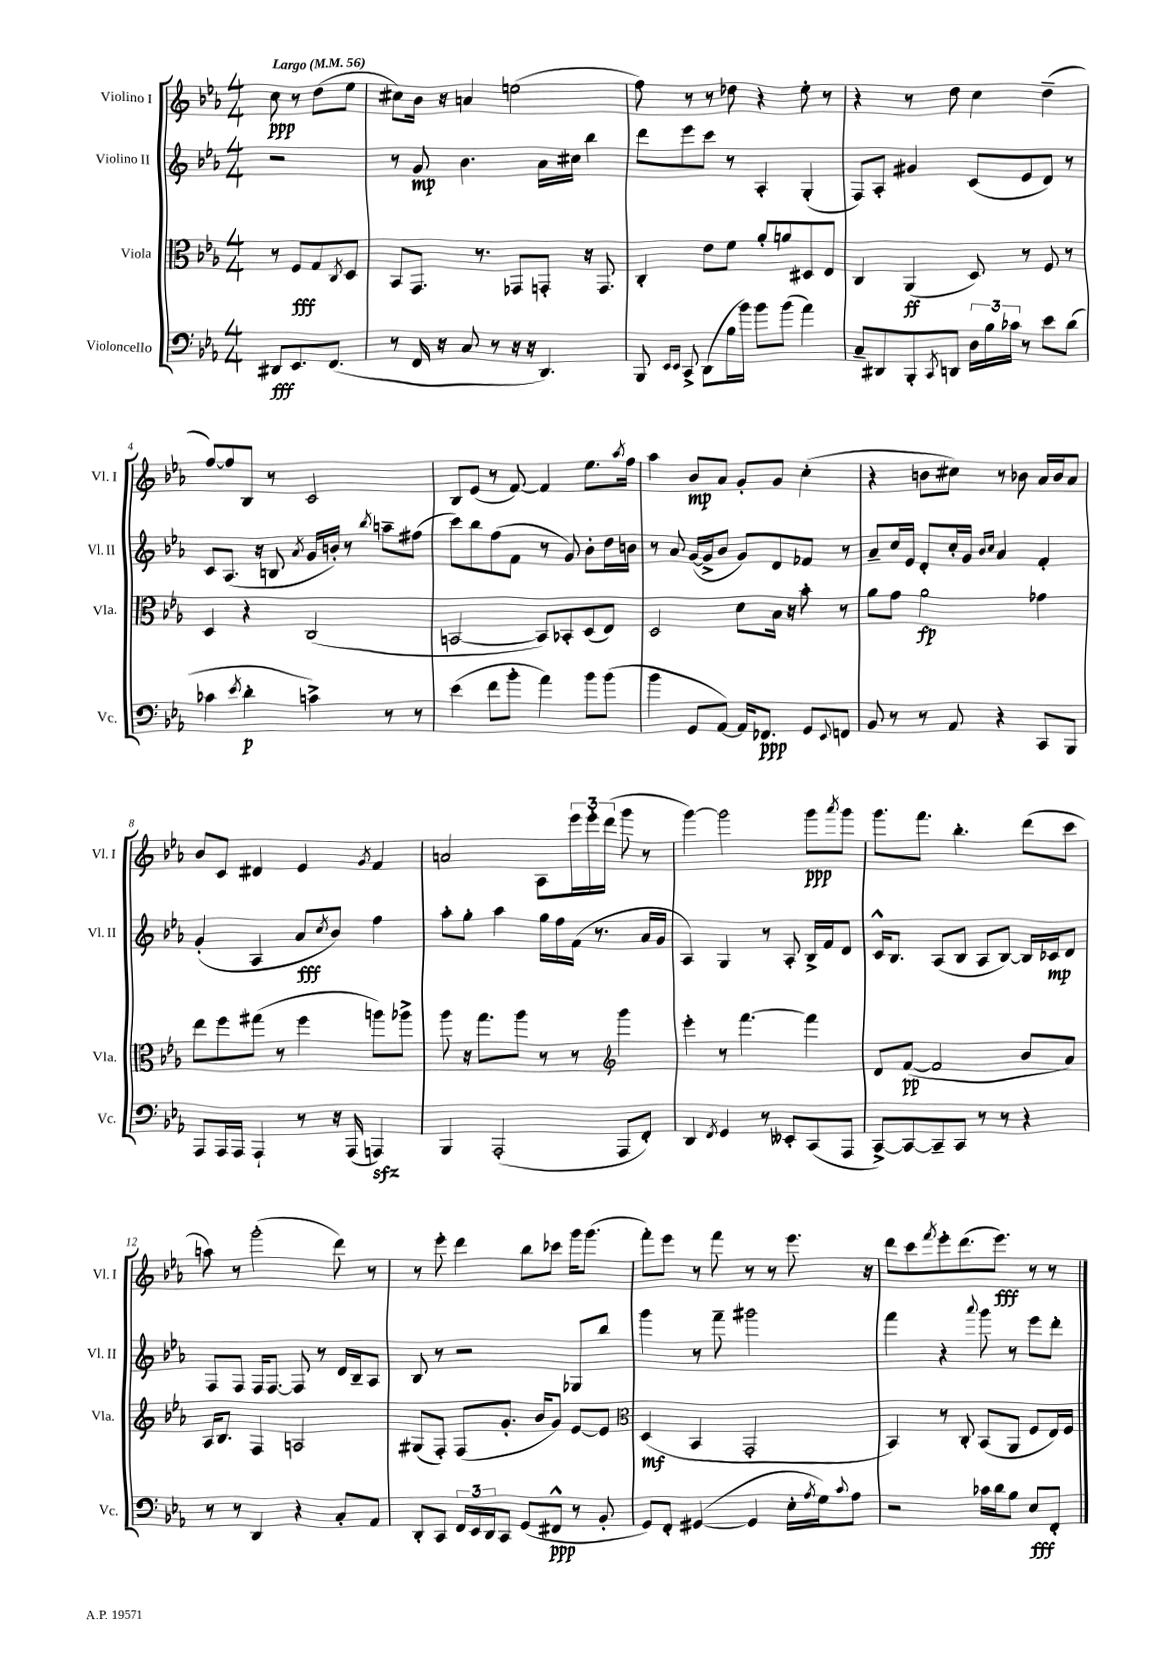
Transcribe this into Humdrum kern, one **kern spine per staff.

**kern	**kern	**kern	**kern
*staff4	*staff3	*staff2	*staff1
*clefF4	*clefC3	*clefG2	*clefG2
*k[b-e-a-]	*k[b-e-a-]	*k[b-e-a-]	*k[b-e-a-]
*M4/4	*M4/4	*M4/4	*M4/4
*MM56	*MM56	*MM56	*MM56
8DD#/L	8r	2r	8cc\
8.EE-/	8F/L	.	8r
.	8G/	.	(8dd\L
(8.FF/J	.	.	.
.	8qC/	.	.
.	8D/J	.	8ee-\J
=	=	=	=
8r	8BB-/L	8r	8cc#\L)
16FF/	8.GG/J	8g/	16b-\Jk
16r	.	.	16r
8C/	.	4.b-\	4a/
.	8.r	.	.
8r	.	.	.
16r	8GG-/L	.	(2ee\
16r	.	.	.
4.DD/)	8GG'/J	16a-\LL	.
.	.	16cc#\JJ	.
.	16r	4bb-\	.
.	8.GG/	.	.
=	=	=	=
8BBB-/	4C'/	8ddd\L	8ff\)
16qqEE-/LL	.	.	.
16qqEE-/JJ	.	.	.
8CC^/	.	8eee-\	8r
(8DD\L	8e-\L	8ccc\J	8r
16B-\L	8f\J	8r	8dd-\
16b-\JJ)	.	.	.
8b-\L	8a-'/L	4A-'/	4r
(8b-\J	8a/	.	.
4a-\)	8D#/	(4G'/	8ee-'\
.	8E-/J	.	8r
=	=	=	=
8C~/L	4C/	8F/L)	4r
8DD#/	.	8A-'/J	.
8BBB-'/	(4AA-/	4g#/	8r
8qCC/	.	.	.
8DD/J	.	.	8dd\
24D\LL	8D/)	(8c/L	4cc\
24B-\	.	.	.
24c-\JJ	.	.	.
8r	8r	8e-/	.
8e-\L	8F/	8d/J)	(4dd~\
(8d\J	8r	8r	.
=	=	=	=
4c-\	4D/	8c/L	[8ff/L)
.	.	(8.A-/J	8ff/]
8qe-/	.	.	.
4d'\	4r	.	8B-/J
.	.	16r	.
.	.	8B/	8r
.	.	8qa-/	.
4c^\)	(2C/	16g/LL	2c/
.	.	16b'/JJ)	.
.	.	8r	.
.	.	8qbb-/	.
8r	.	8aa~\L	.
8r	.	(8ff#\J	.
=	=	=	=
(4e-\	[2BB/	8ccc\L)	8B-/L
.	.	8bb-\	(8e-/J
8f\L	.	(8ff\	8r
8b-'\J	.	8f\J	[8f/)
4a-\)	8BB/]L)	8r	4f/]
.	8BB-'/	8g/)	.
8b-\L	(8D/	8b-'\L	8.ee-\L
(8b-\J	8E-/J)	16dd\L	.
.	.	.	8qaa-/
.	.	16b\JJ	16ff\Jk
=	=	=	=
4b-\	2D/	8r	4aa-\
.	.	8a-/	.
8GG/L	.	([16g/LL	8b-/L
.	.	16g^/]J	.
[8AA-/J)	.	8b-/J	8a-/J
16AA-/]LK	8d\L	8g/L)	8g'/L
8.FF-/J	.	.	.
.	16B-\Jk	8d/	8g/J
.	16r	.	.
8GG/L	8b-'\	8f-/J	(4cc'\
8qqEE-/	.	.	.
8FF/J	8r	8r	.
=	=	=	=
8BB-/	8a-\L	8a-~/L	4r
8r	8g\J	16cc/L	.
.	.	16e-/JJ	.
8r	2a-\	8d'/L	8b\L
8AA-/	.	16cc'/L	8cc#\J)
.	.	16g/JJ	.
.	.	16qqb-/LL	.
.	.	16qqcc/JJ	.
4r	.	4a-/	8r
.	.	.	8b-\
8CC/L	4g-\	4f'/	16a-/LL
.	.	.	16b-/J
8BBB-/J	.	.	8a-/J
=	=	=	=
8AAA-/L	8ee-\L	(4g'/	8b-/L
16AAA-/L	8ff\	.	8c/J
16AAA-/JJ	.	.	.
4AAA-`/	(8gg#\J	4A-/	4d#/
.	8r	.	.
8r	4ff\	8a-/L	4e-/
.	.	8qcc/	.
16r	.	8b-/J)	.
(16AAA-/	.	.	.
.	.	.	8qg/
4AAA/)	8aa\L)	4ff\	4f/
.	8aa-^\J	.	.
=	=	=	=
4BBB-/	8aa-\	8aa-'\L	2a/
.	16r	8gg'\J	.
.	8.gg\L	.	.
(2AAA-'/	.	4aa-\	.
.	8aa-\J	.	.
.	8r	16gg\LL	8A-\L
.	.	16ff\	.
.	8r	(16f\JJ	24eee-\L
.	.	.	24eee-'\
.	.	8.r	.
.	.	.	(24ddd\JJ
*	*clefG2	*	*
8AAA-/L	4ggg\	.	8ggg\
8FF'/J)	.	16a-/LL	8r
.	.	16g/JJ	.
=	=	=	=
4DD/	4eee-'\	4A-/)	[4ggg\)
8qFF/	.	.	.
4GG/	8r	4G/	2ggg\]
.	[4.fff\	.	.
8r	.	8r	.
8EE--'/L	.	8A-'/	.
(8CC/	4fff\]	16B-^/LL	8ggg\L
.	.	16f/J	.
.	.	.	8qaaa-/
8AAA-/J	.	8d/J	8ggg\J
=	=	=	=
[8CC^/L)	8d/L	16c^^/LK	8.ggg\L
.	.	8.B-/J	.
8CC/_	([8f/J	.	.
.	.	.	8.fff\J
8CC~/]	2f/]	(8A-/L	.
8CC/J	.	8B-/J	4.bb-'\
8r	.	8A-/L	.
8r	.	[8B-/J)	.
4r	8b-/L	16B-/]LL	(8ddd\L
.	.	16c-/J	.
.	8a-/J)	8d/J	8ccc\J
=	=	=	=
8r	16A-/LK	8F/L	8aa\)
.	8.B-/J	.	.
8r	.	8F/J	8r
4DD/	4F/	16F/LK	(2ggg'\
.	.	[8.F/J	.
4r	2A/	8F/]	.
.	.	8r	.
8C'/L	.	16d/LL	8ddd\)
.	.	16B-~/J	.
8AA-/J	.	8A-/J	8r
=	=	=	=
8DD'/L	(8G#/L	8B-/	8r
8CC/J	8F'/J)	8r	8eee-'\
24FF/LL	(8F/L	2r	4ddd\
24EE-/	.	.	.
24DD/J	.	.	.
8CC/J	8.g'/J	.	.
(8GG/L	.	.	8bb-\L
.	16b-/LK	.	.
8FF#^^/J	8g/J)	.	8ccc-\J
8r	[8e-/L	8G-/L	16ggg\LK
.	.	.	(8.ggg\J
8BB-'/	8e-/]J	8bb-/J	.
=	=	=	=
*	*clefC3	*	*
8GG/L)	(4D/	4ggg\	8fff'\L)
8FF'/J	.	.	8eee-\J
([4GG#/	4BB-/	8r	8r
.	.	8fff~\	8fff\
4GG#/]	2GG'/	2ggg#\	8r
.	.	.	8r
16E-'\LL	.	.	8.eee-\
8qA-/	.	.	.
16G\J)	.	.	.
8qqc/	.	.	.
8A-\J	.	.	.
.	.	.	16r
=	=	=	=
2r	4BB-/)	4fff\	8ddd\L
.	.	.	8ccc\
.	.	.	8qfff/
.	8r	4r	8eee-'\
.	8C'/	.	(8.ddd\
.	.	8qqaaa-/	.
16c-\LL	(8BB-/L	8ggg\	.
16d\J	.	.	8.eee-\J)
8B-\J	8AA-/J	8r	.
8E-/L	8F/L	8eee-\L	8r
8FF'/J	16E-/L)	8ddd'\J	8r
.	16F/JJ	.	.
==	==	==	==
*-	*-	*-	*-
